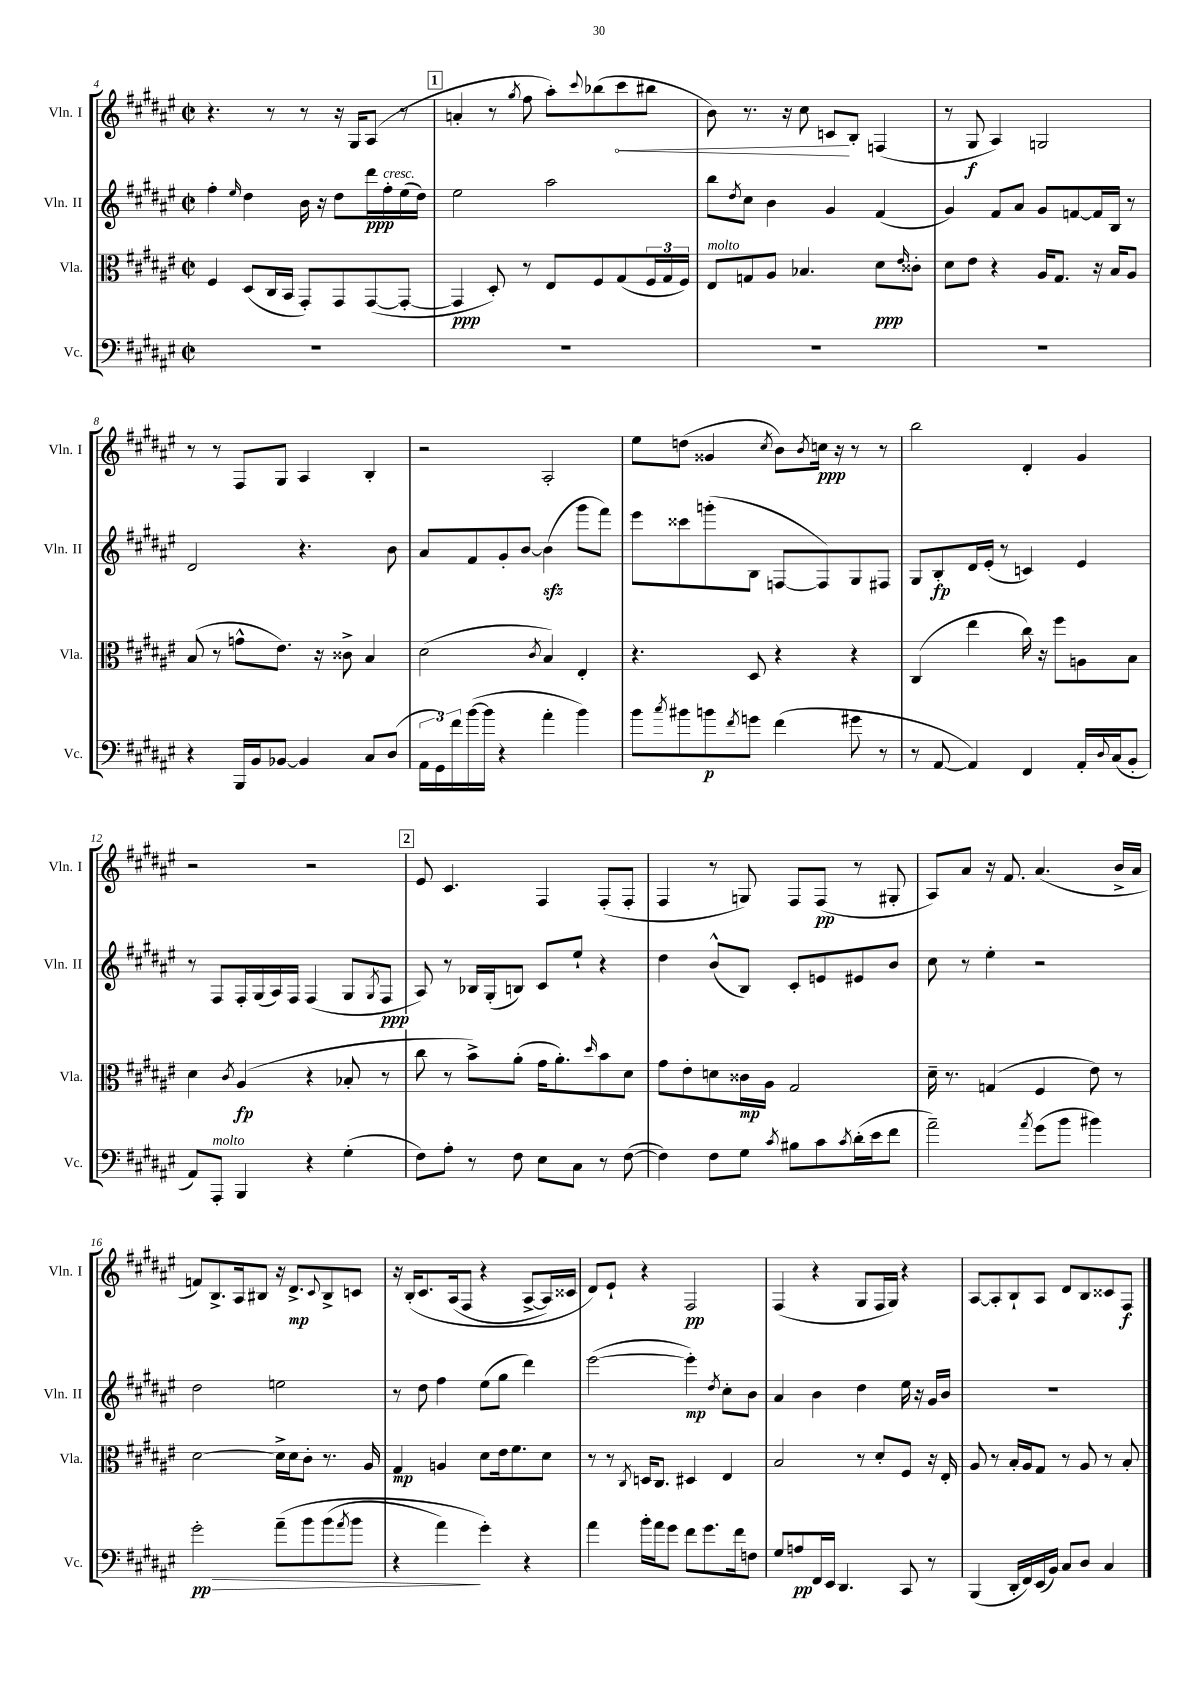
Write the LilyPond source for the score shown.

<<
\new StaffGroup <<
\new Staff = "s0" \with { instrumentName = "Vln. I" shortInstrumentName = "Vln. I" } {
    \clef treble \key fis \major \defaultTimeSignature \time 2/2
    r4. r8 r8 r16 gis16 ais8( r8 |
    \mark \markup { \box "1" } a'4-. r8 \acciaccatura { gis''8 } fis''8 ais''8-.) \appoggiatura { cis'''8 } bes''8( \once \override Hairpin.circled-tip = ##t cis'''8\< bis''8 |
    b'8) r8. r16 cis''8 c'8\! b8-. f4( |
    r8 gis8\f ais4) g2 |
    r8 r8 fis8 gis8 ais4 b4-. |
    r2 ais2-. |
    eis''8 d''8( gisis'4 \acciaccatura { cis''8 } b'8) \acciaccatura { b'8 } c''16\ppp r16 r8 r8 |
    b''2 dis'4-. gis'4 |
    r2 r2 |
    \mark \markup { \box "2" } eis'8 cis'4. fis4 fis8-.( fis8-. |
    fis4 r8 g8) fis8 fis8\pp( r8 gis8-. |
    ais8) ais'8 r16 fis'8. ais'4.( b'16-> ais'16 |
    f'8) b8.-> ais16 bis8 r16 dis'8.->\mp \appoggiatura { cis'8 } bis8-> c'8 |
    r16 b16-.\( cis'8. ais16( fis8 r4 ais8~-> ais16) cisis'16 |
    dis'8\) eis'8-! r4 fis2\pp |
    fis4( r4 gis8 fis16 gis16) r4 |
    ais8~ ais8-. b8-! ais8 dis'8 b8 cisis'8 fis8\f \bar "|." |
}
\new Staff = "s1" \with { instrumentName = "Vln. II" shortInstrumentName = "Vln. II" } {
    \clef treble \key fis \major \defaultTimeSignature \time 2/2
    fis''4-. \grace { eis''16 } dis''4 b'16 r16 dis''8 dis'''16\ppp fis''16-.^\markup { \italic "cresc." } eis''16( dis''16) |
    \mark \markup { \box "1" } eis''2 ais''2 |
    b''8 \acciaccatura { dis''8 } cis''8 b'4 gis'4 fis'4( |
    gis'4) fis'8 ais'8 gis'8 f'8~ f'16 b16 r8 |
    dis'2 r4. b'8 |
    ais'8 fis'8 gis'8-. b'8~ b'4\sfz( gis'''8 fis'''8) |
    eis'''8 cisis'''8 g'''8-.( b8 f8~ f8) gis8 fis8 |
    gis8 b8-.\fp dis'16 eis'16-.( r8 c'4) eis'4 |
    r8 fis8 fis16-. gis16( ais16) fis16 fis4( gis8 \acciaccatura { gis8 } fis8\ppp |
    \mark \markup { \box "2" } ais8) r8 bes16 gis16-.( b8) cis'8 eis''8-! r4 |
    dis''4 b'8-^( b8) cis'8-. e'8 eis'8 b'8 |
    cis''8 r8 eis''4-. r2 |
    dis''2 e''2 |
    r8 dis''8 fis''4 eis''8( gis''8 dis'''4) |
    eis'''2~( eis'''4-.\mp) \acciaccatura { dis''8 } cis''8-. b'8 |
    ais'4 b'4 dis''4 eis''16 r16 gis'16 b'16 |
    R1 \bar "|." |
}
\new Staff = "s2" \with { instrumentName = "Vla." shortInstrumentName = "Vla." } {
    \clef alto \key fis \major \defaultTimeSignature \time 2/2
    fis4 dis8( cis16 b,16 gis,8-.) gis,8 gis,8~( gis,8~-. |
    \mark \markup { \box "1" } gis,4\ppp dis8-.) r8 eis8 fis8 gis8( \tuplet 3/2 { fis16 gis16 fis16) } |
    eis8^\markup { \italic "molto" } g8 ais8 bes4. dis'8\ppp \grace { eis'16 } cisis'8-. |
    dis'8 eis'8 r4 ais16 gis8. r16 b16 ais8 |
    b8( r8 g'8-^ eis'8.) r16 cisis'8-> b4 |
    dis'2( \acciaccatura { cis'8 } b4) eis4-. |
    r4. dis8 r4 r4 |
    cis4( eis''4 cis''16) r16 fis''8 a8 b8 |
    dis'4 \acciaccatura { cis'8 } ais4\fp( r4 bes8-. r8 |
    \mark \markup { \box "2" } cis''8 r8 b'8->) ais'8-.( gis'16 ais'8.-.) \grace { dis''16 } b'8 dis'8 |
    gis'8 eis'8-. d'8 cisis'16\mp ais16 gis2 |
    dis'16-- r8. g4( fis4 eis'8) r8 |
    dis'2~ dis'16-> dis'16 cis'8-. r8. ais16 |
    gis4\mp a4 dis'8 eis'16 fis'8. dis'8 |
    r8 r8 \acciaccatura { cis8 } d16 cis8. dis4 eis4 |
    b2 r8 dis'8-. fis8 r16 eis16-. |
    ais8 r8 b16-. ais16 gis8 r8 ais8 r8 b8-. \bar "|." |
}
\new Staff = "s3" \with { instrumentName = "Vc." shortInstrumentName = "Vc." } {
    \clef bass \key fis \major \defaultTimeSignature \time 2/2
    R1 |
    \mark \markup { \box "1" } R1 |
    R1 |
    R1 |
    r4 b,,16 b,16 bes,8~ bes,4 cis8 dis8( |
    \tuplet 3/2 { ais,16 gis,16) fis'16 } b'16~( b'16 r4 ais'4-. b'4) |
    b'8 \acciaccatura { cis''8 } bis'8 b'8\p \acciaccatura { fis'8 } g'8 fis'4( gis'8 r8 |
    r8 ais,8~ ais,4) fis,4 ais,16-. \appoggiatura { dis8 } cis16( b,8-. |
    ais,8) ais,,8-.^\markup { \italic "molto" } b,,4 r4 gis4-.( |
    \mark \markup { \box "2" } fis8) ais8-. r8 fis8 eis8 cis8 r8 fis8~( |
    fis4) fis8 gis8 \acciaccatura { cis'8 } bis8 cis'8 \acciaccatura { cis'8 } dis'16-.( eis'16 fis'8 |
    ais'2--) \acciaccatura { ais'8 } gis'8( b'8 bis'4) |
    gis'2-.\pp\> ais'8--\( b'8 b'8( \acciaccatura { ais'8 } b'8 |
    r4 ais'4\!) gis'4-.\) r4 |
    ais'4 b'16-. ais'16 gis'8 fis'8 gis'8. fis'16 f8 |
    gis8 a8\pp fis,16 eis,16 dis,4. cis,8 r8 |
    b,,4( dis,16-. fis,16) eis,16( b,16) cis8 dis8 cis4 \bar "|." |
}
>>
>>
\layout { \context { \Score currentBarNumber = #4 } }
